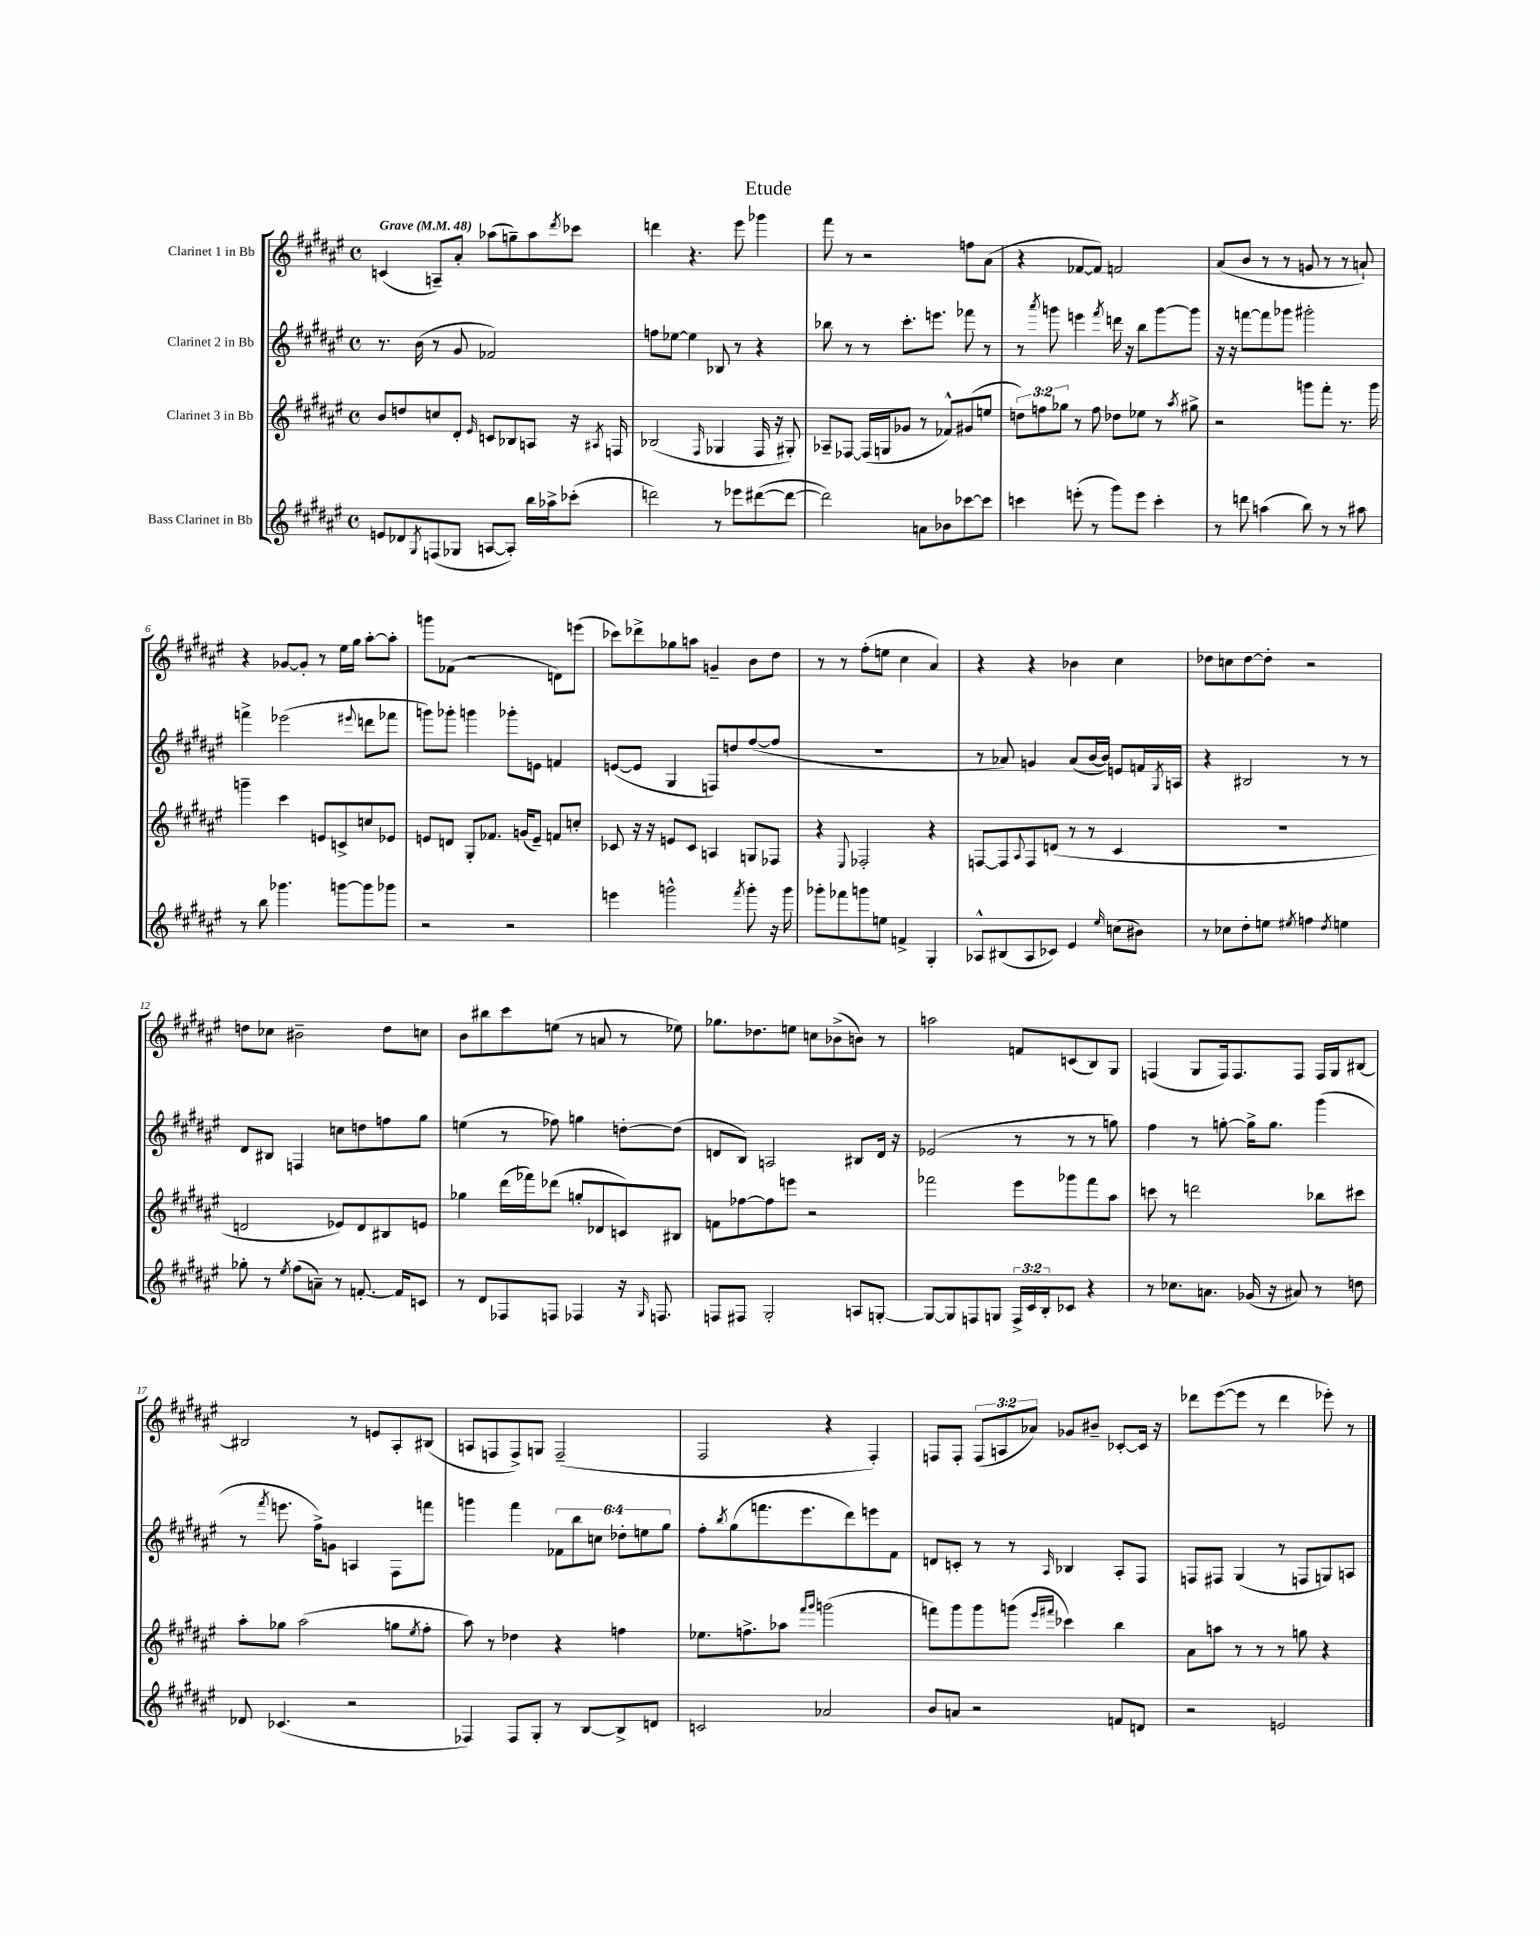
\header { title = "Etude" }
<<
\new StaffGroup <<
\new Staff = "s0" \with { instrumentName = "Clarinet 1 in Bb" } {
    \clef treble \key fis \major \defaultTimeSignature \time 4/4 \override Staff.TupletNumber.text = #tuplet-number::calc-fraction-text \tempo "Grave" 4 = 48
    c'4( a8--) ais'8-. aes''8( g''8--) aes''8 \acciaccatura { dis'''8 } ces'''8 |
    d'''4 r4. eis'''8 ges'''4 |
    fis'''8 r8 r2 f''8 ais'8( |
    r4 fes'8~ fes'8) f'2 |
    ais'8( b'8 r8 r8 g'8 r8 r8 a'8-!) |
    r4 ges'8~ ges'8-. r8 eis''16 gis''16 ais''8~-. ais''8-. |
    g'''8 fes'8( r2 d'8) e'''8( |
    ces'''8) des'''8-> ges''8 a''8 g'4-- b'8 dis''8 |
    r8 r8 fis''8-.( e''8 cis''4 ais'4) |
    r4 r4 bes'4 cis''4 |
    des''8 c''8 des''8~ des''8-. r2 |
    d''8 ces''8 bis'2-- d''8 c''8 |
    b'8 bis''8 cis'''8 e''8( r8 a'8 r8 ees''8) |
    ges''8. des''8. e''8 c''8 bes'8->( b'8) r8 |
    a''2 f'8 c'8( b8) gis8 |
    f4( gis8 f16) f8. f8 f16 gis16 bis8~ |
    bis2 r8 e'8 ais8-. bis8( |
    a8 f8 f8->) g8 f2--( |
    fis2 r4 fis4-.) |
    f8 f8-. \tuplet 3/2 { f8( a8 aes'8) } ges'8 bis'8-- ces'8~-. ces'16 r16 |
    des'''8 eis'''8~( eis'''8 r8 des'''4 ees'''8-.) r8 \bar "|." |
}
\new Staff = "s1" \with { instrumentName = "Clarinet 2 in Bb" } {
    \clef treble \key fis \major \defaultTimeSignature \time 4/4 \override Staff.TupletNumber.text = #tuplet-number::calc-fraction-text
    r8. b'16( r8 gis'8 fes'2) |
    f''8 ees''8~ ees''4 bes8 r8 r4 |
    bes''8 r8 r8 cis'''8.-. e'''8. fes'''8 r8 |
    r8 \acciaccatura { ais'''8 } g'''8 e'''4 \acciaccatura { fis'''8 } d'''16 r16 b''8 g'''8~ g'''8 |
    r16 r16 f'''8~ f'''8 ges'''8 gis'''2-. |
    f'''4-> ees'''2( \appoggiatura { eis'''8 } d'''8 fes'''8 |
    g'''8) ges'''8-. g'''4 ges'''8-. e'8 f'4 |
    e'8~( e'8 gis4 f8) d''8 fis''8~( fis''8 |
    R1 |
    r8 aes'8) g'4 aes'8( b'16~ b'16) e'8 f'16 \acciaccatura { gis8 } a16 |
    r4 bis2 r8 r8 |
    dis'8 bis8 f4 c''8 d''8 f''8 gis''8 |
    e''4( r8 fes''8) g''4 d''8~-. d''8( |
    d'8 b8) a2 bis8 d'16 r16 |
    ees'2( r8 r8 r8 g''8) |
    fis''4 r8 g''8~-. g''16-> g''8. gis'''4( |
    r8 \acciaccatura { fis'''8 } e'''8. fis''16->) g'8 a4 fis8 f'''8 |
    g'''4 fis'''4 \tuplet 6/4 { fes'8 b''8 c''8 des''8-. e''8 gis''8 } |
    fis''8-. \acciaccatura { b''8 } gis''8( f'''8. eis'''8. dis'''8) e'''8 fis'8 |
    d'8 c'8-. r8 r8 \grace { ais16 } bes4 ais8-. fis8 |
    f8 fis8 gis4( r8 f8 g8) a8 \bar "|." |
}
\new Staff = "s2" \with { instrumentName = "Clarinet 3 in Bb" } {
    \clef treble \key fis \major \defaultTimeSignature \time 4/4 \override Staff.TupletNumber.text = #tuplet-number::calc-fraction-text
    b'8 d''8 c''8 dis'8-. \grace { eis'16 } c'8 bes8 a8 r16 \acciaccatura { ais8 } f16 |
    bes2( \grace { fis16 } ges4 fis16 r16 gis8-.) |
    aes8-- fes8~ fes16( g16 ges'8 r8 fes'8-^) gis'8( e''8 |
    \tuplet 3/2 { d''8) f''8 ges''8 } r8 f''8 des''8 ees''8 r8 \acciaccatura { ais''8 } gis''8-> |
    r2 g'''8 fis'''8-. r8. g'''16 |
    g'''4-- cis'''4 e'8 c'8-> c''8 ees'8 |
    e'8 d'8 gis8-. fes'8. g'16( e'8--) f'8 c''8-. |
    ces'8 r16 r16 e'8 ces'8 a4 g8 fes8 |
    r4 \appoggiatura { eis8 } fes2-. r4 |
    f8~ f8 \appoggiatura { ais8 } f8 d'8( r8 r8 cis'4 |
    R1 |
    d'2 ees'8) d'8 bis8 e'8 |
    ges''4 dis'''16( fes'''16) des'''8( g''8-. des'8 c'8) bis8 |
    f'8 fes''8~ fes''8 e'''8 r2 |
    fes'''2 eis'''8 ges'''8 fes'''8 ais''8 |
    c'''8 r8 d'''2 bes''8 cis'''8 |
    ais''8-. ges''8 ais''2( g''8 \acciaccatura { eis''8 } fis''8-. |
    ais''8) r8 des''4 r4 f''4 |
    ees''8. f''8.-> aes''8 \grace { fis'''16 gis'''16 } g'''2( |
    f'''8) gis'''8 gis'''8 g'''8( \grace { eis'''16 fis'''16 } ces'''4) b''4 |
    ais'8 a''8 r8 r8 r8 g''8 r4 \bar "|." |
}
\new Staff = "s3" \with { instrumentName = "Bass Clarinet in Bb" } {
    \clef treble \key fis \major \defaultTimeSignature \time 4/4 \override Staff.TupletNumber.text = #tuplet-number::calc-fraction-text
    e'8 des'8 \acciaccatura { gis8 } f8( ges8 a8~ a8-.) b''16 aes''16-> ces'''8-.( |
    d'''2) r8 ees'''8 dis'''8~( dis'''8~ |
    dis'''2) a'8 bes'8 ces'''8~ ces'''8 |
    c'''4 e'''8-.( r8 gis'''8) e'''8 c'''4-. |
    r8 d'''8 a''4( b''8) r8 r8 ais''8 |
    r8 b''8 ges'''4. g'''8~ g'''8 ges'''8 |
    r2 r2 |
    e'''4 g'''2-^ \acciaccatura { fis'''8 } g'''8-. r16 g'''16 |
    ges'''8-. fes'''8 g'''8 e''8 f'4-> gis4-. |
    aes8-^ bis8( aes8 ces'8) eis'4 \grace { eis''16 } c''8( bis'8) |
    r8 ces''8 dis''8-. e''8 \acciaccatura { eis''8 } f''4 \acciaccatura { dis''8 } e''4 |
    ges''8-. r8 \acciaccatura { eis''8 } fis''8( a'8--) r8 f'8.~-. f'16 c'8 |
    r8 dis'8 fes8 f8 fes4 r16 \grace { gis16 } f8. |
    f8 fis8 gis2-. a8 g8~-. |
    g8~ g8 f8 g8 \tuplet 3/2 { f16-> cis'16 b16-. } ces'8 r4 |
    r8 ces''8. a'8. ges'16( r16 ais'8) r8 d''8 |
    des'8 ces'4.( r2 |
    fes4) fes8 gis8-. r8 b8~ b8-> d'8 |
    c'2 aes'2 |
    b'8 a'8 r2 f'8 d'8 |
    r2 e'2 \bar "|." |
}
>>
>>
